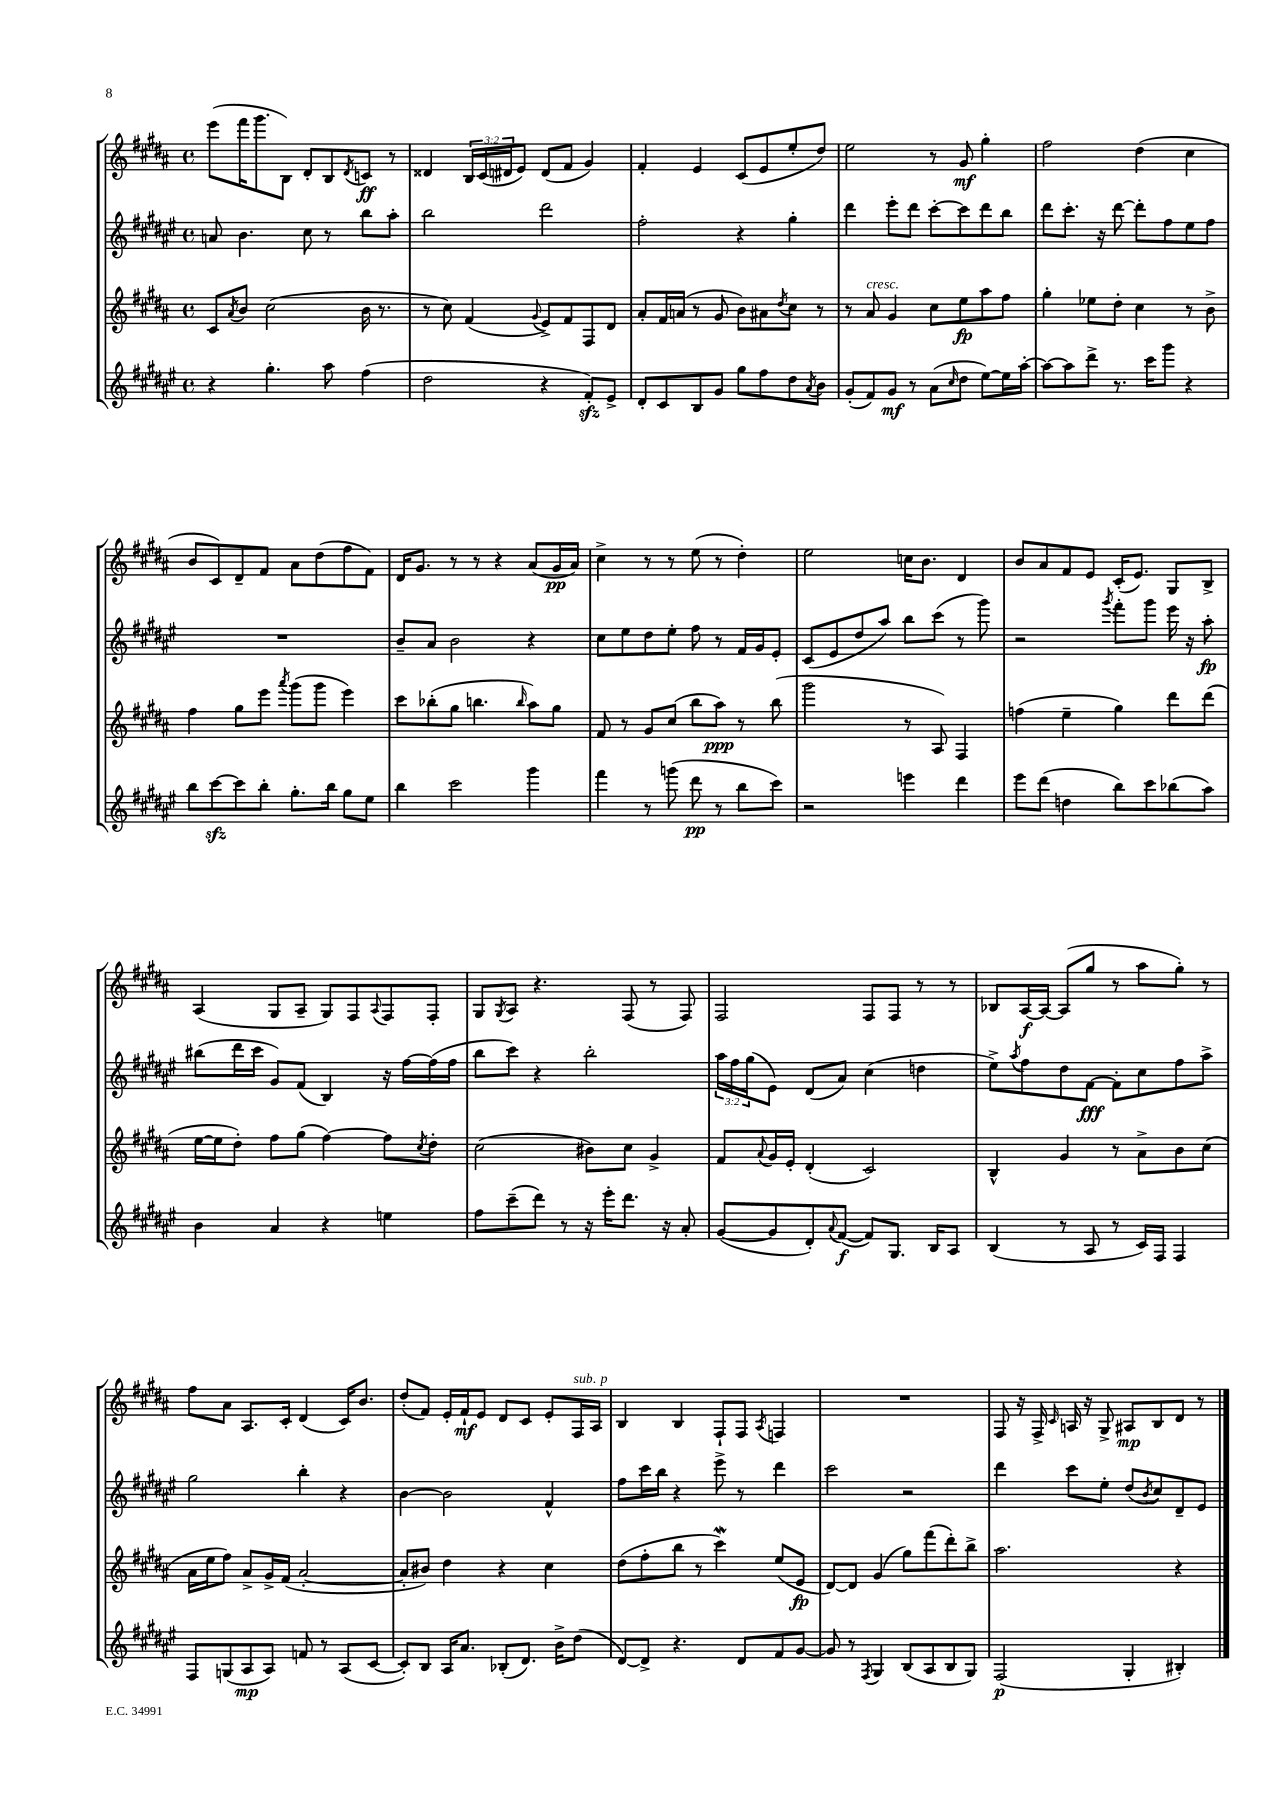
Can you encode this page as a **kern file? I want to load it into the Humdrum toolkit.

**kern	**dynam	**kern	**dynam	**kern	**dynam	**kern	**dynam
*part4	*part4	*part3	*part3	*part2	*part2	*part1	*part1
*staff4	*staff4	*staff3	*staff3	*staff2	*staff2	*staff1	*staff1
*clefG2	*	*clefG2	*	*clefG2	*	*clefG2	*
*k[f#c#g#d#a#e#]	*	*k[f#c#g#d#a#]	*	*k[f#c#g#d#a#e#]	*	*k[f#c#g#d#a#]	*
*M4/4	*	*M4/4	*	*M4/4	*	*M4/4	*
*met(c)	*	*met(c)	*	*met(c)	*	*met(c)	*
=6	=6	=6	=6	=6	=6	=6	=6
4r	.	8c#/L	.	8an/	.	(8eee\L	.
.	.	8qa#/	.	.	.	.	.
.	.	8b/J	.	4.b\	.	16fff#\K	.
.	.	.	.	.	.	8.ggg#\	.
4.gg#'\	.	(2cc#\	.	.	.	.	.
.	.	.	.	.	.	8B\J)	.
.	.	.	.	8cc#\	.	8d#'/L	.
8aa#\	.	.	.	8r	.	8B/	.
.	.	.	.	.	.	8qd#/	.
(4ff#\	.	16b\	.	8bb\L	.	8cn/J	ff
.	.	8.r	.	.	.	.	.
.	.	.	.	8aa#'\J	.	8r	.
=7	=7	=7	=7	=7	=7	=7	=7
2dd#\	.	8r	.	2bb\	.	4d##X/	.
.	.	8cc#\)	.	.	.	.	.
.	.	(4f#/	.	.	.	24B/LL	.
.	.	.	.	.	.	(24c#/	.
.	.	.	.	.	.	24d#X/J	.
.	.	.	.	.	.	8e/J)	.
.	.	8qqg#/	.	.	.	.	.
4r	.	8e^/L)	.	2ddd#\	.	(8d#/L	.
.	.	8f#/	.	.	.	8f#/J	.
8f#zz'/L)	.	8F#/	.	.	.	4g#/)	.
8e#^/J	.	8d#/J	.	.	.	.	.
=8	=8	=8	=8	=8	=8	=8	=8
8d#'/L	.	8a#'/L	.	2ff#'\	.	4f#'/	.
8c#/	.	16f#/L	.	.	.	.	.
.	.	(16an/JJ	.	.	.	.	.
8B/	.	8r	.	.	.	4e/	.
8g#/J	.	8g#/	.	.	.	.	.
8gg#\L	.	8b\L)	.	4r	.	(8c#/L	.
8ff#\	.	8a#X\	.	.	.	8e/	.
.	.	8qdd#/	.	.	.	.	.
8dd#\	.	8cc#\J	.	4gg#'\	.	8ee'/	.
8qa#/	.	.	.	.	.	.	.
8b\J	.	8r	.	.	.	8dd#/J)	.
=9	=9	=9	=9	=9	=9	=9	=9
(8g#'/L	.	8r	.	4ddd#\	.	2ee\	.
!	!	!LO:TX:a:i:t=cresc.	!	!	!	!	!
8f#/)	.	8a#/	.	.	.	.	.
8g#/J	mf	4g#/	.	8eee#'\L	.	.	.
8r	.	.	.	8ddd#\J	.	.	.
(8a#\L	.	8cc#\L	.	[8ccc#'\L	.	8r	.
16qqcc#/	.	.	.	.	.	.	.
8dd#\J	.	8ee\	fp	8ccc#\]	.	8g#/	mf
[8ee#\L)	.	8aa#\	.	8ddd#\	.	4gg#'\	.
16ee#\L]	.	8ff#\J	.	8bb\J	.	.	.
[16aa#'\JJ	.	.	.	.	.	.	.
=10	=10	=10	=10	=10	=10	=10	=10
8aa#\L_	.	4gg#'\	.	8ddd#\L	.	2ff#\	.
8aa#\]	.	.	.	8.ccc#'\J	.	.	.
8ddd#^\J	.	8ee-X\L	.	.	.	.	.
.	.	.	.	16r	.	.	.
8.r	.	8dd#'\J	.	[8ddd#\	.	.	.
.	.	4cc#\	.	8ddd#'\L]	.	(4dd#\	.
16ccc#\KL	.	.	.	.	.	.	.
8ggg#\J	.	.	.	8ff#\	.	.	.
4r	.	8r	.	8ee#\	.	4cc#\	.
.	.	8b^\	.	8ff#\J	.	.	.
!!LO:LB:g=z
=11	=11	=11	=11	=11	=11	=11	=11
8bb\L	.	4ff#\	.	1r	.	8b/L	.
[8ccc#zz\	.	.	.	.	.	8c#/)	.
8ccc#\]	.	8gg#\L	.	.	.	8d#~/	.
8bb'\J	.	8eee\J	.	.	.	8f#/J	.
.	.	8qaaa#/	.	.	.	.	.
8.gg#'\L	.	(8ggg#\L	.	.	.	8a#\L	.
.	.	8ggg#\J	.	.	.	(8dd#\	.
16bb\Jk	.	.	.	.	.	.	.
8gg#\L	.	4eee\)	.	.	.	8ff#\	.
8ee#\J	.	.	.	.	.	8f#\J)	.
=12	=12	=12	=12	=12	=12	=12	=12
4bb\	.	8ccc#\L	.	8b~/L	.	16d#/KL	.
.	.	.	.	.	.	8.g#/J	.
.	.	(8bb-X'\	.	8a#/J	.	.	.
2ccc#\	.	8gg#\J	.	2b\	.	8r	.
.	.	4.bbn\	.	.	.	8r	.
.	.	.	.	.	.	4r	.
.	.	16qqbb/	.	.	.	.	.
4ggg#\	.	8aa#\L)	.	4r	.	(8a#/L	.
.	.	8gg#\J	.	.	.	16g#/L	pp
.	.	.	.	.	.	16a#/JJ)	.
=13	=13	=13	=13	=13	=13	=13	=13
4fff#\	.	8f#/	.	8cc#\L	.	4cc#^\	.
.	.	8r	.	8ee#\	.	.	.
8r	.	8g#/L	.	8dd#\	.	8r	.
(8gggn\	.	(8cc#/J	.	8ee#'\J	.	8r	.
8ddd#\	pp	8bb\L	.	8ff#\	.	(8ee\	.
8r	.	8aa#\J)	ppp	8r	.	8r	.
8bb\L	.	8r	.	16f#/LL	.	4dd#'\)	.
.	.	.	.	16g#/J	.	.	.
8ccc#\J)	.	(8bb\	.	8e#'/J	.	.	.
=14	=14	=14	=14	=14	=14	=14	=14
2r	.	2ggg#\	.	(8c#/L	.	2ee\	.
.	.	.	.	8e#/	.	.	.
.	.	.	.	8dd#/	.	.	.
.	.	.	.	8aa#/J)	.	.	.
4eeen\	.	8r	.	8bb\L	.	16ccn\KL	.
.	.	.	.	.	.	8.b\J	.
.	.	8A#/)	.	(8ccc#\J	.	.	.
4ddd#\	.	4F#/	.	8r	.	4d#/	.
.	.	.	.	8ggg#\)	.	.	.
=15	=15	=15	=15	=15	=15	=15	=15
8eee#\L	.	(4ffn\	.	2r	.	8b/L	.
(8ddd#\J	.	.	.	.	.	8a#/	.
4ddn\	.	4ee~\	.	.	.	8f#/	.
.	.	.	.	.	.	8e/J	.
.	.	.	.	8qggg#/	.	.	.
8bb\L)	.	4gg#\)	.	8fff#'\L	.	(16c#'/KL	.
.	.	.	.	.	.	8.e/J)	.
8ccc#\	.	.	.	8ggg#\J	.	.	.
(8bb-X\	.	8ddd#\L	.	16eee#\	.	8G#/L	.
.	.	.	.	16r	.	.	.
8aa#\J)	.	(8ddd#\J	.	8aa#'\	fp	8B^/J	.
!!LO:LB:g=z
=16	=16	=16	=16	=16	=16	=16	=16
4b\	.	[16ee\LL	.	(8bb#X\L	.	(4A#/	.
.	.	16ee\J]	.	.	.	.	.
.	.	8dd#'\J)	.	16ddd#\L	.	.	.
.	.	.	.	16ccc#\JJ	.	.	.
4a#/	.	8ff#\L	.	8g#/L)	.	8G#/L	.
.	.	(8gg#\J	.	(8f#/J	.	8A#~/J	.
4r	.	[4ff#\)	.	4B/)	.	8G#/L)	.
.	.	.	.	.	.	8F#/	.
.	.	.	.	.	.	8qqA#/	.
4een\	.	8ff#\L]	.	16r	.	8F#/	.
.	.	.	.	[16ff#\LL	.	.	.
.	.	8qcc#/	.	.	.	.	.
.	.	8dd#'\J	.	(16ff#\]	.	8F#'/J	.
.	.	.	.	16ff#\JJ	.	.	.
=17	=17	=17	=17	=17	=17	=17	=17
8ff#\L	.	(2cc#\	.	8bb\L	.	8G#/L	.
.	.	.	.	.	.	8qG#/	.
(8ccc#~\	.	.	.	8ccc#\J)	.	8A#/J	.
8ddd#\J)	.	.	.	4r	.	4.r	.
8r	.	.	.	.	.	.	.
16r	.	8b#X\L)	.	2bb'\	.	.	.
16eee#'\KL	.	.	.	.	.	.	.
8.ddd#\J	.	8cc#\J	.	.	.	(8F#/	.
.	.	4g#^/	.	.	.	8r	.
16r	.	.	.	.	.	.	.
8a#'/	.	.	.	.	.	8F#/)	.
=18	=18	=18	=18	=18	=18	=18	=18
([8g#/L	.	8f#/L	.	24aa#\LL	.	2F#/	.
.	.	.	.	24ff#\	.	.	.
.	.	.	.	(24gg#\J	.	.	.
.	.	8qqa#/	.	.	.	.	.
8g#/]	.	16g#/L	.	8e#\J)	.	.	.
.	.	16e'/JJ	.	.	.	.	.
8d#'/)	.	(4d#'/	.	(8d#/L	.	.	.
8qqa#/	.	.	.	.	.	.	.
([8f#/J	f	.	.	8a#/J)	.	.	.
8f#/L])	.	2c#/)	.	(4cc#\	.	8F#/L	.
8.G#/J	.	.	.	.	.	8F#/J	.
.	.	.	.	4ddn\	.	8r	.
16B/KL	.	.	.	.	.	.	.
8A#/J	.	.	.	.	.	8r	.
=19	=19	=19	=19	=19	=19	=19	=19
(4B/	.	4B^^/	.	8ee#^\L)	.	8B-X/L	.
.	.	.	.	8qaa#/	.	.	.
.	.	.	.	8ff#\	.	[16A#/L	f
.	.	.	.	.	.	16A#/JJ_	.
8r	.	4g#/	.	8dd#\	.	(8A#/L]	.
8A#/	.	.	.	[8f#\J	fff	8gg#/J	.
8r	.	8r	.	8f#'\L]	.	8r	.
16c#/LL)	.	8a#^\L	.	8cc#\	.	8aa#\L	.
16F#/JJ	.	.	.	.	.	.	.
4F#/	.	8b\	.	8ff#\	.	8gg#'\J)	.
.	.	(8cc#\J	.	8aa#^\J	.	8r	.
!!LO:LB:g=z
=20	=20	=20	=20	=20	=20	=20	=20
8F#/L	.	16a#\LL	.	2gg#\	.	8ff#\L	.
.	.	16ee\J	.	.	.	.	.
(8Gn/	.	8ff#\J)	.	.	.	8a#\J	.
8A#/	mp	8a#^/L	.	.	.	8.A#/L	.
8A#/J)	.	16g#^/L	.	.	.	.	.
.	.	(16f#/JJ	.	.	.	16c#'/Jk	.
8fn/	.	[2a#'/	.	4bb'\	.	(4d#/	.
8r	.	.	.	.	.	.	.
(8A#/L	.	.	.	4r	.	16c#/KL)	.
.	.	.	.	.	.	8.b/J	.
[8c#/J	.	.	.	.	.	.	.
=21	=21	=21	=21	=21	=21	=21	=21
8c#'/L])	.	8a#'/L]	.	[4b\	.	(8dd#'/L	.
8B/J	.	8b#X/J)	.	.	.	8f#/J)	.
16A#/KL	.	4dd#\	.	2b\]	.	16e'/LL	.
8.a#/J	.	.	.	.	.	16f#`/J	mf
.	.	.	.	.	.	8e/J	.
(8B-X'/L	.	4r	.	.	.	8d#/L	.
8.d#/J)	.	.	.	.	.	8c#/J	.
.	.	4cc#\	.	4f#^^/	.	8e'/L	.
16b^\KL	.	.	.	.	.	.	.
!	!	!	!	!	!	!LO:TX:a:i:t=sub. p	!
(8dd#\J	.	.	.	.	.	16F#/L	.
.	.	.	.	.	.	16A#/JJ	.
=22	=22	=22	=22	=22	=22	=22	=22
[8d#/L)	.	(8dd#\L	.	8ff#\L	.	4B/	.
8d#^/J]	.	8ff#'\	.	16ccc#\L	.	.	.
.	.	.	.	16bb\JJ	.	.	.
4.r	.	8bb\J	.	4r	.	4B/	.
.	.	8r	.	.	.	.	.
.	.	4ccc#W\)	.	8eee#^\	.	8F#`/L	.
8d#/L	.	.	.	8r	.	8F#/J	.
.	.	.	.	.	.	8qA#/	.
8f#/	.	(8ee/L	.	4ddd#\	.	4Fn/	.
[8g#/J	.	8e/J	fp	.	.	.	.
=23	=23	=23	=23	=23	=23	=23	=23
8g#/]	.	[8d#/L)	.	2ccc#\	.	1r	.
8r	.	8d#/J]	.	.	.	.	.
8qF#/	.	.	.	.	.	.	.
4G#/	.	(4g#/	.	.	.	.	.
(8B/L	.	8gg#\L)	.	2r	.	.	.
8A#/	.	(8fff#\	.	.	.	.	.
8B/	.	8ddd#'\)	.	.	.	.	.
8G#/J)	.	8bb^\J	.	.	.	.	.
=24	=24	=24	=24	=24	=24	=24	=24
(2F#/	p	2.aa#\	.	4ddd#\	.	8F#/	.
.	.	.	.	.	.	16r	.
.	.	.	.	.	.	16F#^/	.
.	.	.	.	.	.	16qqc#/	.
.	.	.	.	8ccc#\L	.	16An/	.
.	.	.	.	.	.	16r	.
.	.	.	.	8ee#'\J	.	8G#^/	.
4G#'/	.	.	.	(8dd#/L	.	8A#X/L	mp
.	.	.	.	8qb/	.	.	.
.	.	.	.	8cc#/)	.	8B/	.
4B#X'/)	.	4r	.	8d#~/	.	8d#/J	.
.	.	.	.	8e#/J	.	8r	.
==	==	==	==	==	==	==	==
*-	*-	*-	*-	*-	*-	*-	*-
